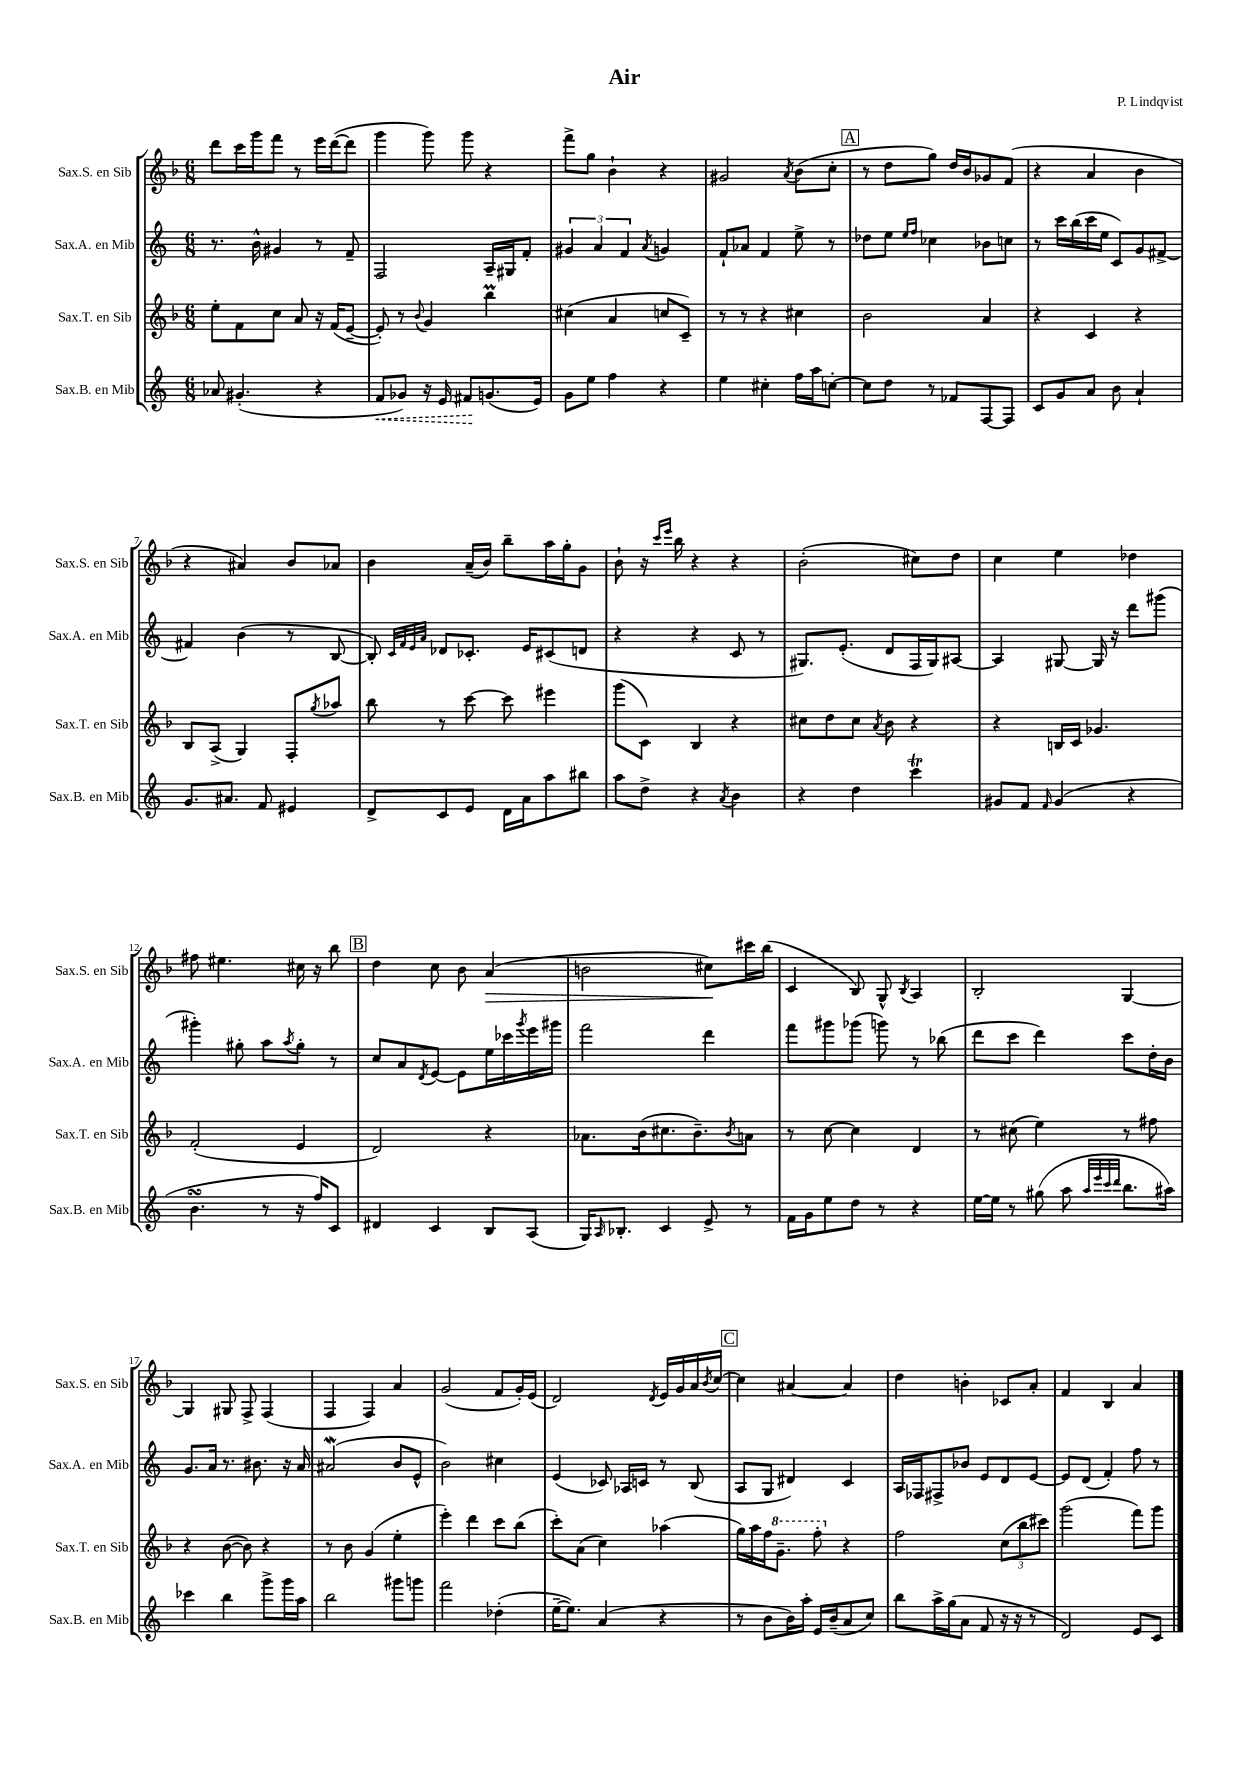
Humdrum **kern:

**kern	**dynam	**kern	**kern	**kern	**dynam
*part4	*part4	*part3	*part2	*part1	*part1
*staff4	*staff4	*staff3	*staff2	*staff1	*staff1
*I"Sax.B. en Mib	*	*I"Sax.T. en Sib	*I"Sax.A. en Mib	*I"Sax.S. en Sib	*
*I'Sax.B. en Mib	*	*I'Sax.T. en Sib	*I'Sax.A. en Mib	*I'Sax.S. en Sib	*
*clefG2	*	*clefG2	*clefG2	*clefG2	*
*k[]	*	*k[b-]	*k[]	*k[b-]	*
*M6/8	*	*M6/8	*M6/8	*M6/8	*
=1	=1	=1	=1	=1	=1
8a-X/	.	8ee'\L	8.r	8ddd\L	.
(4.g#X'/	.	8f\	.	16ccc\L	.
.	.	.	16b^^\	16ggg\J	.
.	.	8cc\J	4g#X/	8fff\J	.
.	.	8a/	.	8r	.
4r	.	16r	8r	16eee\LL	.
.	.	(16f/KL	.	([16ddd\J	.
.	.	[8e~/J	8f~/	8ddd\J]	.
=2	=2	=2	=2	=2	=2
!	!LO:HP:b	!	!	!	!
8f/L	<	8e'/])	2F/	4ggg\	.
8g-X/J)	.	8r	.	.	.
.	.	8qqb-/	.	.	.
16r	.	4g/	.	8ggg\)	.
16e/	.	.	.	.	.
8f#X/L	.	.	.	8ggg\	.
(8.gn/	[	4bb-M\	16A~/LL	4r	.
.	.	.	16G#X/J	.	.
.	.	.	8f'/J	.	.
16e/Jk)	.	.	.	.	.
=3	=3	=3	=3	=3	=3
8g\L	.	(4cc#X\	6g#X/	8fff^\L	.
8ee\J	.	.	.	8gg\J	.
.	.	.	6a/	.	.
4ff\	.	4a/	.	4b-`\	.
.	.	.	6f/	.	.
.	.	.	8qa/	.	.
4r	.	8ccn/L	4gn/	4r	.
.	.	8c~/J)	.	.	.
=4	=4	=4	=4	=4	=4
4ee\	.	8r	8f`/L	2g#X/	.
.	.	8r	8a-X/J	.	.
4cc#X'\	.	4r	4f/	.	.
.	.	.	.	8qa/	.
16ff\LL	.	4cc#X\	8ee^\	(8b-\L	.
16aa\J	.	.	.	.	.
[8ccn'\J	.	.	8r	8cc'\J	.
!!LO:REH:place=s1:t=A
=5	=5	=5	=5	=5	=5
8cc\L]	.	2b-\	8dd-X\L	8r	.
8dd\J	.	.	8ee\J	8dd\L	.
.	.	.	16qqee/LL	.	.
.	.	.	16qqff/JJ	.	.
8r	.	.	4cc-X\	8gg\J)	.
8f-X/L	.	.	.	16dd/LL	.
.	.	.	.	16b-/J	.
[8F/	.	4a/	8b-X\L	8g-X/	.
8F/J]	.	.	8ccn\J	(8f/J	.
=6	=6	=6	=6	=6	=6
8c/L	.	4r	8r	4r	.
8g/	.	.	16ccc\LL	.	.
.	.	.	(16bb\	.	.
8a/J	.	4c/	16ccc\	4a/	.
.	.	.	16ee\JJ	.	.
8b\	.	.	8c/L)	.	.
4a`/	.	4r	8g/	4b-\	.
.	.	.	[8f#X^/J	.	.
!!LO:LB:g=z
=7	=7	=7	=7	=7	=7
8.g/L	.	8B-/L	4f#X/]	4r	.
.	.	(8A^/J	.	.	.
8.a#X/J	.	.	.	.	.
.	.	4G/)	(4b\	4a#X/)	.
8f/	.	.	.	.	.
4e#X/	.	8F'/L	8r	8b-/L	.
.	.	8qgg/	.	.	.
.	.	8aa-X/J	[8B/	8a-X/J	.
=8	=8	=8	=8	=8	=8
8d^/L	.	8bb-\	8B'/])	4b-\	.
.	.	.	32qqc/LLL	.	.
.	.	.	32qqf/	.	.
.	.	.	32qqe/	.	.
.	.	.	32qqa/JJJ	.	.
8c/	.	8r	8d-X/L	.	.
8e/J	.	[8ccc\	8.c-X'/J	(16a~/LL	.
.	.	.	.	16b-/JJ)	.
16d\LL	.	8ccc\]	.	8bb-~\L	.
16a\J	.	.	16e/KL	.	.
8aa\	.	4eee#X\	(8c#X/	16aa\L	.
.	.	.	.	16gg'\J	.
8bb#X\J	.	.	8dn/J	8g\J	.
=9	=9	=9	=9	=9	=9
8aa\L	.	(8ggg\L	4r	8b-`\	.
8dd^\J	.	8c\J)	.	16r	.
.	.	.	.	16qqccc/LL	.
.	.	.	.	16qqeee/JJ	.
.	.	.	.	16bb-\	.
4r	.	4B-/	4r	4r	.
8qa/	.	.	.	.	.
4b\	.	4r	8c/	4r	.
.	.	.	8r	.	.
=10	=10	=10	=10	=10	=10
4r	.	8cc#X\L	8.G#X/L)	(2b-'\	.
.	.	8dd\	.	.	.
.	.	.	(8.e'/J	.	.
4dd\	.	8cc#\J	.	.	.
.	.	8qa/	.	.	.
.	.	8b-\	8d/L	.	.
4cccT\	.	4r	16F/L	8cc#X\L)	.
.	.	.	16G#/J)	.	.
.	.	.	[8A#X/J	8dd\J	.
=11	=11	=11	=11	=11	=11
8g#X/L	.	4r	4A#/]	4cc\	.
8f/J	.	.	.	.	.
16qqf/	.	.	.	.	.
(4g#/	.	16Bn/LL	[8G#X/	4ee\	.
.	.	16c/JJ	.	.	.
.	.	4.g-X/	16G#/]	.	.
.	.	.	16r	.	.
4r	.	.	8ddd\L	4dd-X\	.
.	.	.	(8ggg#X\J	.	.
!!LO:LB:g=z
=12	=12	=12	=12	=12	=12
4.bsSsS\	.	(2f'/	4ggg#X'\)	8ff#X\	.
.	.	.	.	4.ee#X\	.
.	.	.	8gg#X'\	.	.
8r	.	.	8aa\L	.	.
.	.	.	8qaa/	.	.
16r	.	4e/	8gg#'\J	16cc#X\	.
16ff/KL)	.	.	.	16r	.
8c/J	.	.	8r	8bb-\	.
!!LO:REH:place=s1:t=B
=13	=13	=13	=13	=13	=13
4d#X/	.	2d/)	8cc/L	4dd\	.
.	.	.	8a/	.	.
.	.	.	8qd/	.	.
4c/	.	.	[8e/J	8cc\	.
.	.	.	8e\L]	8b-\	.
!	!	!	!	!	!LO:HP:b
8B/L	.	4r	16ee\L	(4a/	>
.	.	.	16ccc-X\	.	.
.	.	.	8qggg/	.	.
(8A/J	.	.	16eee\	.	.
.	.	.	16ggg#X\JJ	.	.
=14	=14	=14	=14	=14	=14
16G/KL)	.	8.a-X\L	2fff\	2bn\	.
16qqA/	.	.	.	.	.
8.B-X'/J	.	.	.	.	.
.	.	(16b-\k	.	.	.
4c/	.	8.cc#X\	.	.	.
.	.	8.b-~\)	.	.	.
8e^/	.	.	4ddd\	8cc#X\L)	.
.	.	8qb-/	.	.	.
8r	.	8an\J	.	16ccc#X\L	]
.	.	.	.	(16bb-\JJ	.
=15	=15	=15	=15	=15	=15
16f\LL	.	8r	8fff\L	4c/	.
16g\J	.	.	.	.	.
8ee\	.	[8cc\	8ggg#X\	.	.
8dd\J	.	4cc\]	(8ggg-X\J	8B-/)	.
8r	.	.	8gggn\)	8G^^/	.
.	.	.	.	8qB-/	.
4r	.	4d/	8r	4A/	.
.	.	.	(8bb-X\	.	.
=16	=16	=16	=16	=16	=16
[16ee\LL	.	8r	8ddd\L	2B-'/	.
16ee\JJ]	.	.	.	.	.
8r	.	(8cc#X\	8ccc\J	.	.
(8gg#X\	.	4ee\)	4ddd\)	.	.
8aa\	.	.	.	.	.
32qqaa/LLL	.	.	.	.	.
32qqeee/	.	.	.	.	.
32qqccc/	.	.	.	.	.
32qqddd/JJJ	.	.	.	.	.
8.bb\L	.	8r	8ccc\L	[4G/	.
.	.	8ff#X\	16dd'\L	.	.
16aa#X\Jk)	.	.	16b\JJ	.	.
!!LO:LB:g=z
=17	=17	=17	=17	=17	=17
4ccc-X\	.	4r	8.g/L	4G/]	.
.	.	.	16a/Jk	.	.
4bb\	.	([8b-\	8.r	8G#X/	.
.	.	8b-\])	.	8F^/	.
.	.	.	8.b#X\	.	.
8ggg^\L	.	4r	.	(4F/	.
16ggg\L	.	.	16r	.	.
16aa\JJ	.	.	16a/	.	.
=18	=18	=18	=18	=18	=18
2bb\	.	8r	(2a#XW/	4F/	.
.	.	8b-\	.	.	.
.	.	(4g/	.	4F/)	.
8ggg#X\L	.	4ee'\	8b/L	4a/	.
8gggn\J	.	.	8e^^/J	.	.
=19	=19	=19	=19	=19	=19
2fff\	.	4eee'\)	2b\)	(2g/	.
.	.	4ddd\	.	.	.
(4dd-X'\	.	8ccc\L	4cc#X\	8f/L	.
.	.	(8bb-\J	.	16g'/L)	.
.	.	.	.	(16e/JJ	.
=20	=20	=20	=20	=20	=20
[16ee~\KL	.	8ccc'\L)	(4e/	2d/)	.
8.ee\J])	.	.	.	.	.
.	.	(8a\J	.	.	.
(4a/	.	4cc\)	8c-X/)	.	.
.	.	.	16A-X/LL	.	.
.	.	.	16cn/JJ	.	.
.	.	.	.	8qd/	.
4r	.	(4aa-X\	8r	16e/LL	.
.	.	.	.	16g/	.
.	.	.	(8B/	16a/	.
.	.	.	.	8qb-/	.
.	.	.	.	[16cc/JJ	.
!!LO:REH:place=s1:t=C
=21	=21	=21	=21	=21	=21
8r	.	16gg\LL)	8A/L	4cc\]	.
.	.	16aa\	.	.	.
8b\L	.	16ff\J	8G/J	.	.
*	*	*8va	*	*	*
.	.	8.gg~\J	.	.	.
16b\L)	.	.	4d#X/)	[4a#X/	.
16aa'\JJ	.	.	.	.	.
16e/LL	.	8fff'\	.	.	.
(16b~/J	.	.	.	.	.
*	*	*X8va	*	*	*
8a/	.	4r	4c/	4a#/]	.
8cc/J)	.	.	.	.	.
=22	=22	=22	=22	=22	=22
8bb\L	.	2ff\	16A/LL	4dd\	.
.	.	.	16F-X/J	.	.
16aa^\L	.	.	8F#X^/	.	.
(16gg\J	.	.	.	.	.
8a\J	.	.	8b-X/J	4bn'\	.
8f/	.	.	8e/L	.	.
16r	.	(12cc\L	8d/	8c-X/L	.
16r	.	.	.	.	.
.	.	12bb-\	.	.	.
8r	.	.	[8e/J	8a'/J	.
.	.	12ccc#X\J)	.	.	.
=23	=23	=23	=23	=23	=23
2d/)	.	(2ggg\	8e/L]	4f/	.
.	.	.	(8d/J	.	.
.	.	.	4f'/)	4B-/	.
8e/L	.	8fff\L)	8ff\	4a/	.
8c/J	.	8ggg\J	8r	.	.
==	==	==	==	==	==
*-	*-	*-	*-	*-	*-
